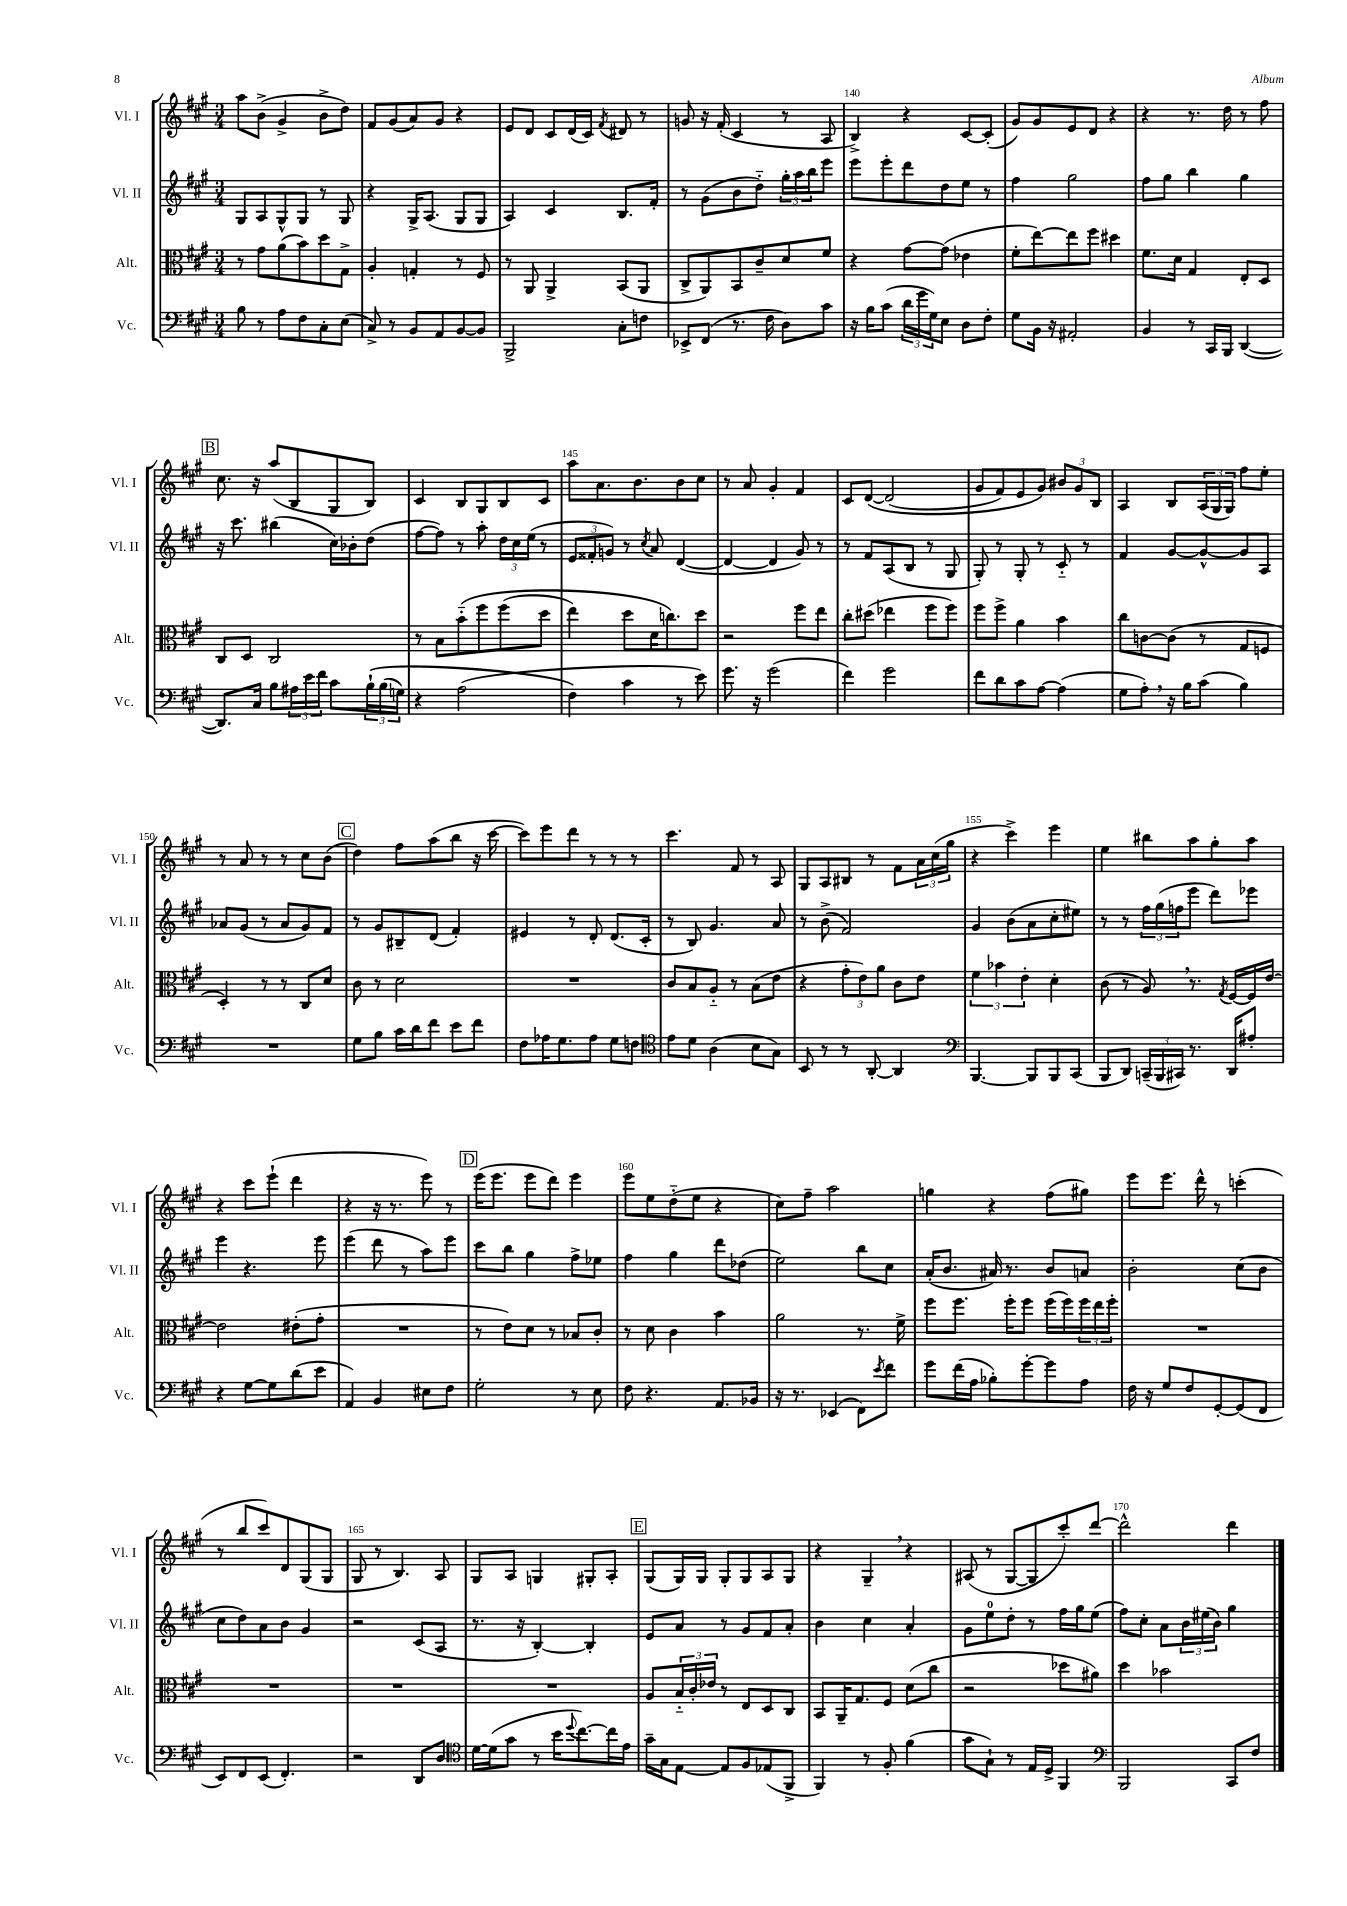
<<
\new StaffGroup <<
\new Staff = "s0" \with { instrumentName = "Vl. I" shortInstrumentName = "Vl. I" } {
    \clef treble \key a \major \numericTimeSignature \time 3/4
    a''8 b'8->( gis'4-> b'8-> d''8) |
    fis'8 gis'8( a'8) gis'8 r4 |
    e'8 d'8 cis'8 d'16( cis'16) \acciaccatura { fis'8 } dis'8 r8 |
    g'8 r16 fis'16-.( cis'4 r8 a8 |
    b4->) r4 cis'8~ cis'8-.( |
    gis'8) gis'8 e'8 d'8 r4 |
    r4 r8. d''16 r8 fis''8 |
    \mark \markup { \box "B" } cis''8. r16 a''8( b8 gis8 b8) |
    cis'4 b8 gis8 b8 cis'8 |
    a''8 a'8. b'8. b'8 cis''8 |
    r8 a'8 gis'4-. fis'4 |
    cis'8 d'8~\( d'2( |
    gis'8 fis'8) e'8 gis'8\) \tuplet 3/2 { bis'8 gis'8 b8 } |
    a4 b8 \tuplet 3/2 { a16( gis16 gis16) } fis''8 e''8-. |
    r8 a'8 r8 r8 cis''8 b'8( |
    \mark \markup { \box "C" } d''4) fis''8 a''8( b''8 r16 cis'''16~ |
    cis'''8) e'''8 d'''8 r8 r8 r8 |
    cis'''4. fis'8 r8 a8 |
    gis8 a8 bis8 r8 fis'8 \tuplet 3/2 { a'16 cis''16( gis''16 } |
    r4 cis'''4->) e'''4 |
    e''4 bis''8 a''8 gis''8-. a''8 |
    r4 cis'''8 e'''8-!( d'''4 |
    r4 r16 r8. e'''8) r8 |
    \mark \markup { \box "D" } e'''16( e'''8. e'''8 d'''8) e'''4 |
    e'''8 e''8 d''8-_( e''8 r4 |
    cis''8) fis''8-- a''2 |
    g''4 r4 fis''8( gis''8) |
    e'''8 e'''8. d'''16-^ r8 c'''4-.( |
    r8 b''8 cis'''8) d'8 gis8( gis8 |
    gis8 r8 b4.) a8 |
    gis8 a8 g4 gis8-. a8-. |
    \mark \markup { \box "E" } gis8( gis16) gis16 gis8-. gis8 a8 gis8 |
    r4 gis4-- \breathe r4 |
    ais8( r8 gis8~ gis8 cis'''8-.) d'''8~ |
    d'''2-^ d'''4 \bar "|." |
}
\new Staff = "s1" \with { instrumentName = "Vl. II" shortInstrumentName = "Vl. II" } {
    \clef treble \key a \major \numericTimeSignature \time 3/4
    gis8 a8 gis8-^ gis8 r8 gis8 |
    r4 gis16-> a8.( gis8 gis8 |
    a4) cis'4 b8. fis'16-. |
    r8 gis'8( b'8 d''8-_) \tuplet 3/2 { gis''16-. a''16 b''16 } e'''8 |
    e'''8 e'''8-. d'''8 d''8 e''8 r8 |
    fis''4 gis''2 |
    fis''8 gis''8 b''4 gis''4 |
    \mark \markup { \box "B" } r16 cis'''8. bis''4( cis''16) bes'16-. d''8( |
    fis''8~ fis''8) r8 a''8-. \tuplet 3/2 { d''16 cis''16 e''16( } r8 |
    \tuplet 3/2 { e'8 fisis'8-. g'8) } r8 \acciaccatura { cis''8 } a'8 d'4~( |
    d'4~ d'4 gis'8) r8 |
    r8 fis'8 a8( b8 r8 gis8 |
    gis8-.) r8 gis8-. r8 cis'8-_ r8 |
    fis'4 gis'8~ gis'8~-^ gis'8 a8 |
    aes'8 gis'8( r8 aes'8 gis'8) fis'8 |
    \mark \markup { \box "C" } r8 gis'8 bis8-- d'8( fis'4-.) |
    eis'4 r8 d'8-. d'8.( cis'16-. |
    r8 b8) gis'4. a'8 |
    r8 b'8->( fis'2) |
    gis'4 b'8( a'8 cis''8-. eis''8) |
    r8 r8 \tuplet 3/2 { fis''16 gis''16( f''16 } e'''8 d'''8) ees'''8 |
    e'''4 r4. e'''8 |
    e'''4( d'''8 r8 a''8) e'''8 |
    \mark \markup { \box "D" } cis'''8 b''8 gis''4 fis''8-> ees''8 |
    fis''4 gis''4 d'''8 des''8( |
    e''2) b''8 cis''8 |
    a'16-.( b'8. ais'16) r8. b'8 a'8 |
    b'2-. cis''8( b'8 |
    cis''8 d''8) a'8 b'8 gis'4 |
    r2 cis'8( a8 |
    r8. r16 b4~-.) b4-. |
    \mark \markup { \box "E" } e'8 a'8 r8 gis'8 fis'8 a'8-. |
    b'4 cis''4 a'4-. |
    gis'8 e''8-0 d''8-. r8 fis''16 gis''16 e''8( |
    fis''8) cis''8-. a'8 \tuplet 3/2 { b'16 eis''16( b'16) } gis''4 \bar "|." |
}
\new Staff = "s2" \with { instrumentName = "Alt." shortInstrumentName = "Alt." } {
    \clef alto \key a \major \numericTimeSignature \time 3/4
    r8 gis'8 a'8( b'8) d''8 gis8-> |
    a4-. g4-. r8 fis8 |
    r8 a,8 a,4-> b,8( a,8 |
    cis8-> a,8) b,8 cis'8-- d'8 fis'8 |
    r4 gis'8~ gis'8( ees'4 |
    fis'8-. e''8~) e''8 fis''8 dis''4 |
    fis'8. d'16 gis4 e8-. d8 |
    \mark \markup { \box "B" } cis8 d8 cis2 |
    r8 b8 b'8-_\( fis''8 fis''8( d''8 |
    e''4) d''8 d'16 c''8.\) d''8 |
    r2 fis''8 e''8 |
    cis''8-. dis''8( ees''4 fis''8 fis''8) |
    fis''8 fis''8-> a'4 b'4 |
    cis''8 c'8~ c'8( r8 gis8 f8 |
    d4-.) r8 r8 cis8 d'8 |
    \mark \markup { \box "C" } cis'8 r8 d'2 |
    R2. |
    cis'8 b8 a8-_ r8 b8( e'8 |
    r4 \tuplet 3/2 { gis'8-. e'8) a'8 } cis'8 e'8 |
    \tuplet 3/2 { fis'4 bes'4 e'4-. } d'4-. |
    cis'8( r8 a8) \breathe r8. \acciaccatura { gis8 } fis16~ fis16 e'16~ |
    e'2 eis'8-.( gis'8-. |
    R2. |
    \mark \markup { \box "D" } r8 e'8) d'8 r8 bes8 cis'8-. |
    r8 d'8 cis'4 b'4 |
    a'2 r8. fis'16-> |
    fis''8 fis''8. fis''16-. fis''8 fis''16( fis''16) \tuplet 3/2 { fis''16 e''16 fis''16-. } |
    R2. |
    R2. |
    R2. |
    R2. |
    \mark \markup { \box "E" } a8 \tuplet 3/2 { b16-_ cis'16-. ees'16 } r8 e8 d8 cis8 |
    b,8 a,16-- gis8. fis8 d'8( cis''8 |
    r2 des''8 ais'8) |
    d''4 bes'2 \bar "|." |
}
\new Staff = "s3" \with { instrumentName = "Vc." shortInstrumentName = "Vc." } {
    \clef bass \key a \major \numericTimeSignature \time 3/4
    b8 r8 a8 fis8 cis8-. e8( |
    cis8->) r8 b,8 a,8 b,8~ b,8 |
    b,,2-> cis8-. f8 |
    ees,8-> fis,8( r8. fis16 d8) cis'8 |
    r16 b16 cis'8( \tuplet 3/2 { d'16 gis'16 gis16) } e8 d8 fis8-. |
    gis8 b,16 r16 ais,2-. |
    b,4 r8 cis,16 b,,16 d,4~( |
    \mark \markup { \box "B" } d,8.) cis16 b8 \tuplet 3/2 { ais16 e'16 fis'16 } cis'8 \tuplet 3/2 { b16-!\( b16( g16) } |
    r4 a2( |
    fis4\) cis'4 r8 e'8) |
    gis'8. r16 gis'2( |
    fis'4) gis'2 |
    fis'8 d'8 cis'8 a8~ a4( |
    gis8 a8-.) \breathe r16 b16 cis'8( b4) |
    R2. |
    \mark \markup { \box "C" } gis8 b8 cis'16 d'16 fis'8 e'8 fis'8 |
    fis8 aes16 gis8. aes8 gis8 f8 |
    \clef tenor e'8 d'8 a4( b8 gis8) |
    b,8 r8 r8 a,8~-. a,4 |
    \clef bass b,,4.~ b,,8 b,,8 cis,8( |
    b,,8 d,8) \tuplet 3/2 { c,16--( b,,16 cis,16) } r8. d,16 ais8-. |
    r4 gis8~ gis8 d'8( e'8 |
    a,4) b,4 eis8 fis8 |
    \mark \markup { \box "D" } gis2-. r8 e8 |
    fis8 r4. a,8. bes,16 |
    r16 r8. ees,4( fis,8) \acciaccatura { e'8 } fis'8 |
    gis'8 fis'16( a16 bes8-.) gis'8~-. gis'8 a8 |
    fis16 r16 gis8 fis8 gis,8~-. gis,8( fis,8 |
    e,8) fis,8 e,8( fis,4.-.) |
    r2 d,8 d8 |
    \clef tenor d'16~ d'16( gis'8 r8 b'16 \appoggiatura { d''8 } cis''8.~) cis''16 e'16 |
    \mark \markup { \box "E" } gis'16-- gis16 e8~ e8 fis8 ees8( fis,8-> |
    fis,4) r8 fis8-. fis'4( |
    gis'8 gis8-!) r8 e16 d16-> fis,4 |
    \clef bass b,,2 cis,8 fis8 \bar "|." |
}
>>
>>
\layout { \context { \Score currentBarNumber = #136 \override BarNumber.break-visibility = ##(#f #t #t) barNumberVisibility = #(every-nth-bar-number-visible 5) } }
